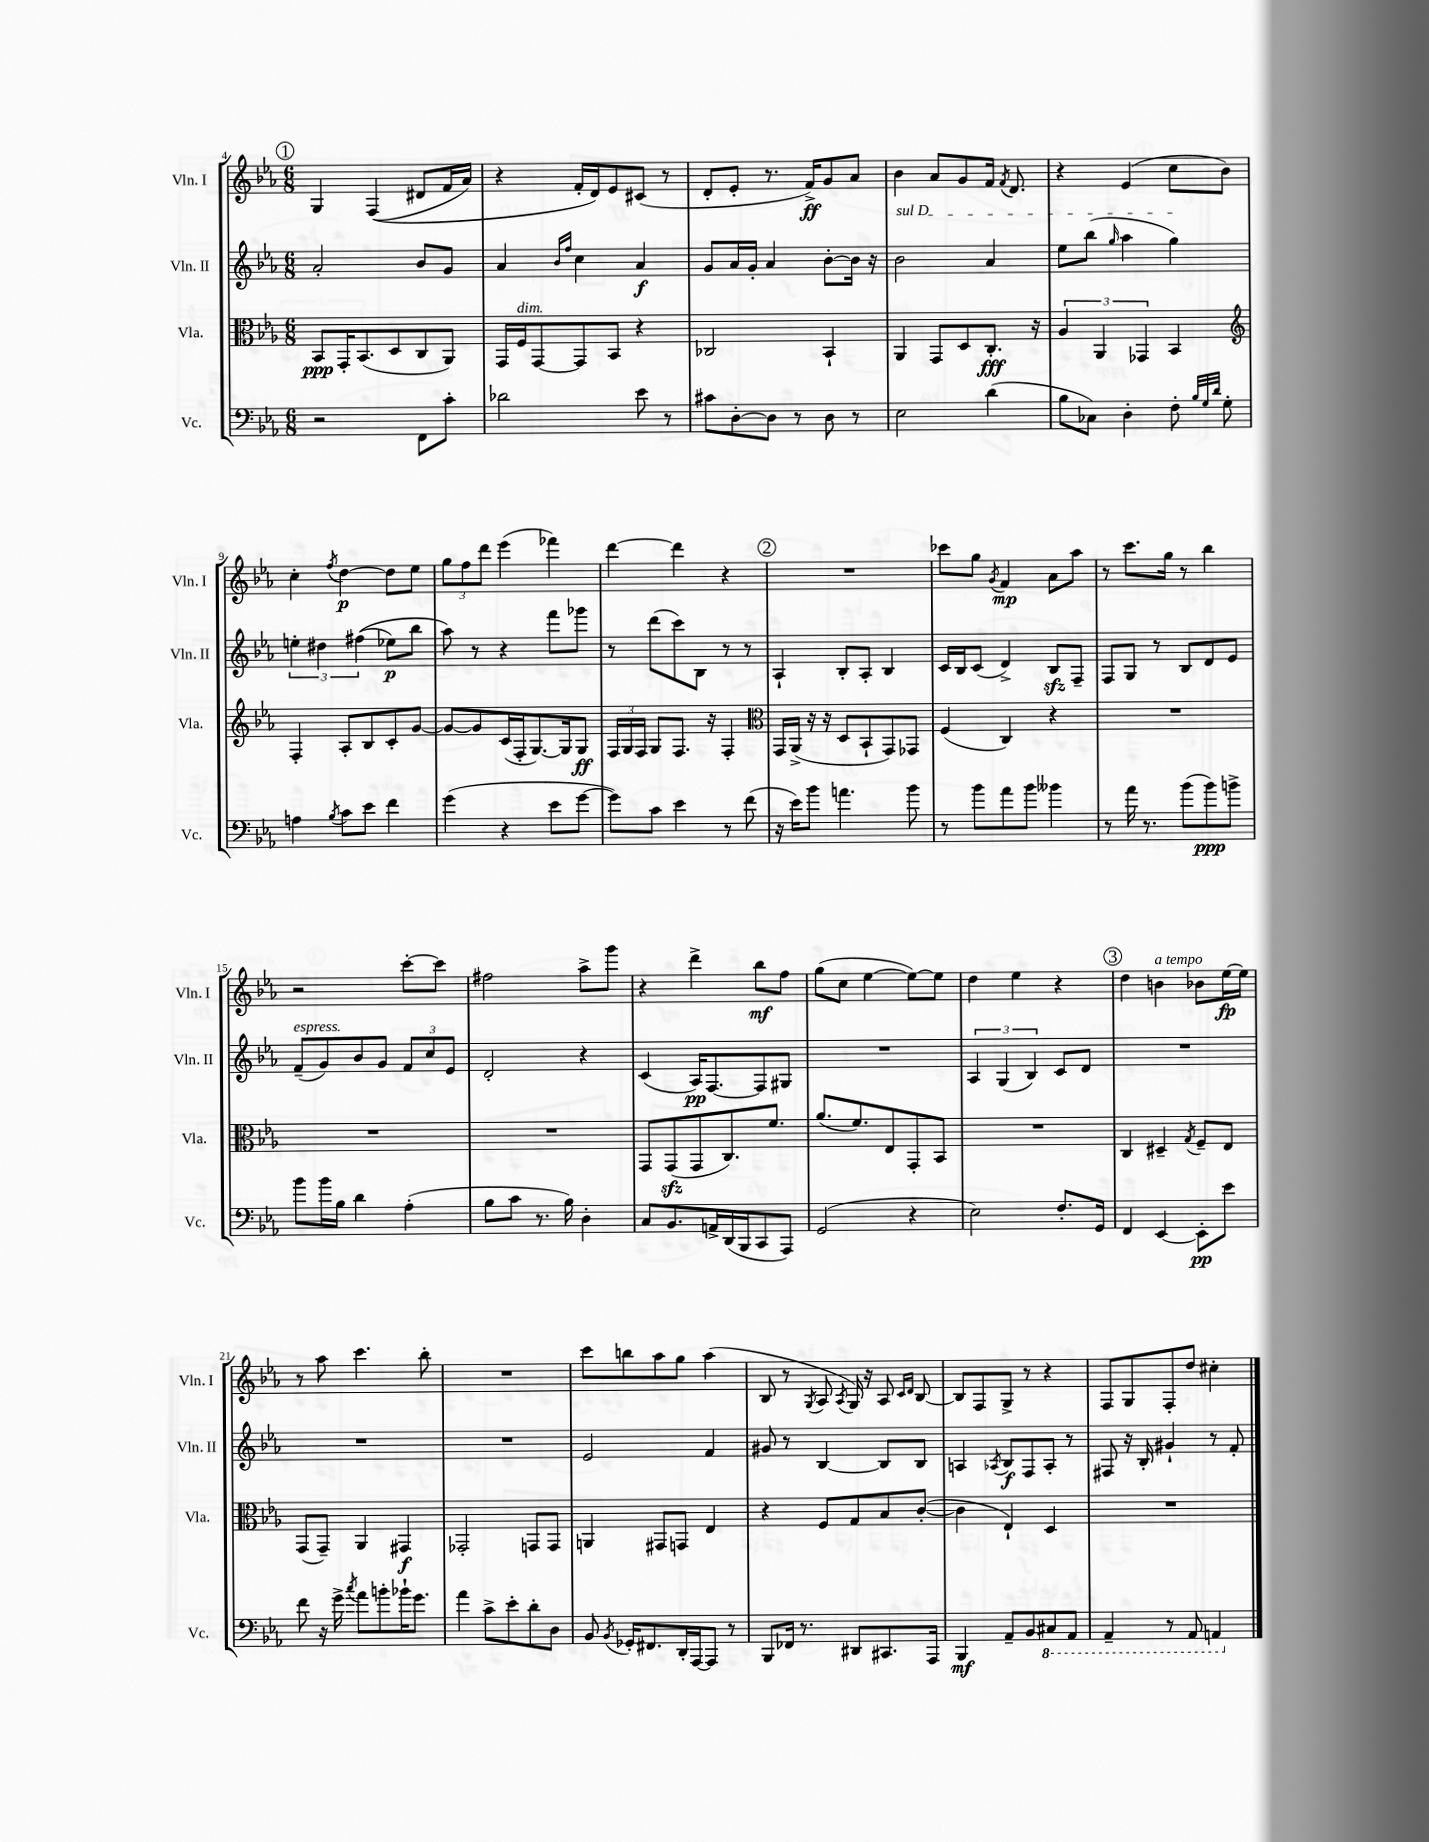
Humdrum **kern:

**kern	**kern	**kern	**kern
*staff4	*staff3	*staff2	*staff1
*clefF4	*clefC3	*clefG2	*clefG2
*k[b-e-a-]	*k[b-e-a-]	*k[b-e-a-]	*k[b-e-a-]
*M6/8	*M6/8	*M6/8	*M6/8
2r	8BB-	2a-'	4G
.	16GG'	.	.
.	(8.BB-	.	.
.	.	.	&((4F
.	8D	.	.
8FF	8C	8b-	8d#
8c'	8AA-)	8g	16f
.	.	.	16a-)
=	=	=	=
2d-	16GG	4a-	4r
.	16F	.	.
.	[8GG	.	.
.	.	16qqb-	.
.	.	16qqff	.
.	8GG]	4cc	16f'
.	.	.	16d&)
.	8BB-	.	8e-
8e-	4r	4a-	(8c#
8r	.	.	8r
=	=	=	=
8c#	2C-	8g	8d'
[8D'	.	16a-	8e-'
.	.	16g'	.
8D]	.	4a-	8.r
8r	.	.	.
.	.	.	16f^)
8D	4BB-`	[8b-'	8g
8r	.	16b-]	8a-
.	.	16r	.
=	=	=	=
2E-	4AA-	2b-	4b-
.	8GG	.	8a-
.	8D	.	8g
(4d	8.C'	4a-	16f
.	.	.	8qf
.	.	.	8.d
.	16r	.	.
=	=	=	=
8B-	6A-	8ee-	4r
8C-)	.	(8bb-	.
.	6AA-	.	.
.	.	16qqgg	.
4D'	.	4aa-	(4e-
.	6GG-	.	.
8F'	4BB-	4gg)	8cc
32qqB-	.	.	.
32qqG	.	.	.
32qqd	.	.	.
8G'	.	.	8b-)
=	=	=	=
*	*clefG2	*	*
4A	4F'	6ee'	4cc'
.	.	6dd#	.
8qB-	.	.	8qff
8c	8A-'	.	[4dd
.	.	&((6ff#	.
8e-	8B-	.	.
4f	8c'	8ee-)	8dd]
.	[8g	8bb-	8ee-
=	=	=	=
(4g	8g_	8aa-&)	12gg
.	.	.	12ff
.	8g]	8r	.
.	.	.	12ddd
4r	(16c	4r	(4eee-
.	16F'	.	.
.	[8.G)	.	.
8e-	.	8fff	4fff-)
.	16G]	.	.
[8g	8G	8ggg-	.
=	=	=	=
8g])	24F	8r	[4ddd
.	24G	.	.
.	24F	.	.
8c	8G	(8ddd	.
4e-	8.F	8ccc)	4ddd]
.	.	8B-	.
.	16r	.	.
8r	4F'	8r	4r
(8f	.	8r	.
=	=	=	=
*	*clefC3	*	*
16r	16GG	4A-`	2.r
16e-)	(16AA-^	.	.
8b-	16r	.	.
.	16r	.	.
4.a	8D	8B-'	.
.	8BB-`	8A-'	.
.	8GG)	4B-	.
8b-	8GG-	.	.
=	=	=	=
8r	(4F	16c	8ccc-
.	.	16B-	.
8b-	.	(8c	8gg
.	.	.	8qg
8a-	4C)	4d^)	4f
8b-	.	.	.
4b--	4r	8B-	8a-
.	.	8F~	8aa-
=	=	=	=
8r	2.r	8F	8r
16a-	.	8G	8.ccc
8.r	.	.	.
.	.	8r	.
.	.	.	16gg
(8b-	.	8B-	8r
8b-)	.	8d	4bb-
8b^	.	8e-	.
=	=	=	=
8b-	2.r	(8f~	2r
16b-	.	8g)	.
16B-	.	.	.
4d	.	8b-	.
.	.	8g	.
(4A-'	.	12f	[8ccc'
.	.	12cc	.
.	.	.	8ccc]
.	.	12e-	.
=	=	=	=
8B-	2.r	2d'	2ff#
8c	.	.	.
8.r	.	.	.
16B-)	.	.	.
4D'	.	4r	8aa-^
.	.	.	8ggg
=	=	=	=
8C	8GG	(4c	4r
8.BB-	(8GG	.	.
.	8GG	16A-)	4ddd^
16AA^	.	[8.F	.
(16DD	8.C)	.	.
16BBB-	.	.	.
8CC	.	8F]	8bb-
.	8.f	.	.
8AAA-)	.	8G#	8ff
=	=	=	=
(2GG	(8.a-	2.r	(8gg
.	.	.	8cc
.	8.f)	.	.
.	.	.	[4ee-
.	8E-	.	.
4r	8GG'	.	8ee-_)
.	8BB-	.	8ee-]
=	=	=	=
2E-)	2.r	6A-	4dd
.	.	(6G	.
.	.	.	4ee-
.	.	6B-)	.
8.F'	.	8c	4r
.	.	8d	.
16GG	.	.	.
=	=	=	=
4FF	4C	2.r	4dd
[4EE-	4D#~	.	4b
.	8qG	.	.
8EE-']	8F~	.	8b-
8e-	8E-	.	[16ee-
.	.	.	16ee-]
=	=	=	=
8f	(8GG	2.r	8r
16r	8GG~)	.	8aa-
16g^	.	.	.
8qcc	.	.	.
8a-	4AA-	.	4.ccc
8b'	.	.	.
16b-`	4GG#	.	.
8.g	.	.	.
.	.	.	8bb-'
=	=	=	=
4a-	2GG-'	2.r	2.r
8c^	.	.	.
8e-'	.	.	.
8d'	8GG	.	.
8D	8GG	.	.
=	=	=	=
8BB-	4AA	2e-	8ccc
8qBB-	.	.	.
16GG-'	.	.	8bb
8.FF#	.	.	.
.	8GG#	.	8aa-
16DD'	8GG	.	8gg
[16AAA-	.	.	.
8AAA-]	4E-	4f	(4aa-
8r	.	.	.
=	=	=	=
8BBB-	4r	8g#	8B-
16FF-	.	8r	8r
8.r	.	.	.
.	.	.	8qG
.	8F	[4B-	8A-
.	.	.	8qA-
8DD#	8G	.	16G)
.	.	.	16r
8.CC#	8B-	8B-]	8A-
.	.	.	16qqc
.	.	.	16qqd
.	([8c'	8B-	[8B-
16AAA-	.	.	.
=	=	=	=
4BBB-	4c]	4A	8B-]
.	.	.	8F
.	.	8qA-	.
8AA-~	4E-`)	8B-	8G^
8BB-	.	8F	8r
8CC#	4D	8A-'	4r
8AAA-	.	8r	.
=	=	=	=
4AAA-~	2.r	8F#	8F
.	.	16r	8G
.	.	16B-'	.
8r	.	4g#`	8F'
8AAA-	.	.	8dd
4AAA	.	8r	4cc#'
.	.	8f'	.
==	==	==	==
*-	*-	*-	*-
